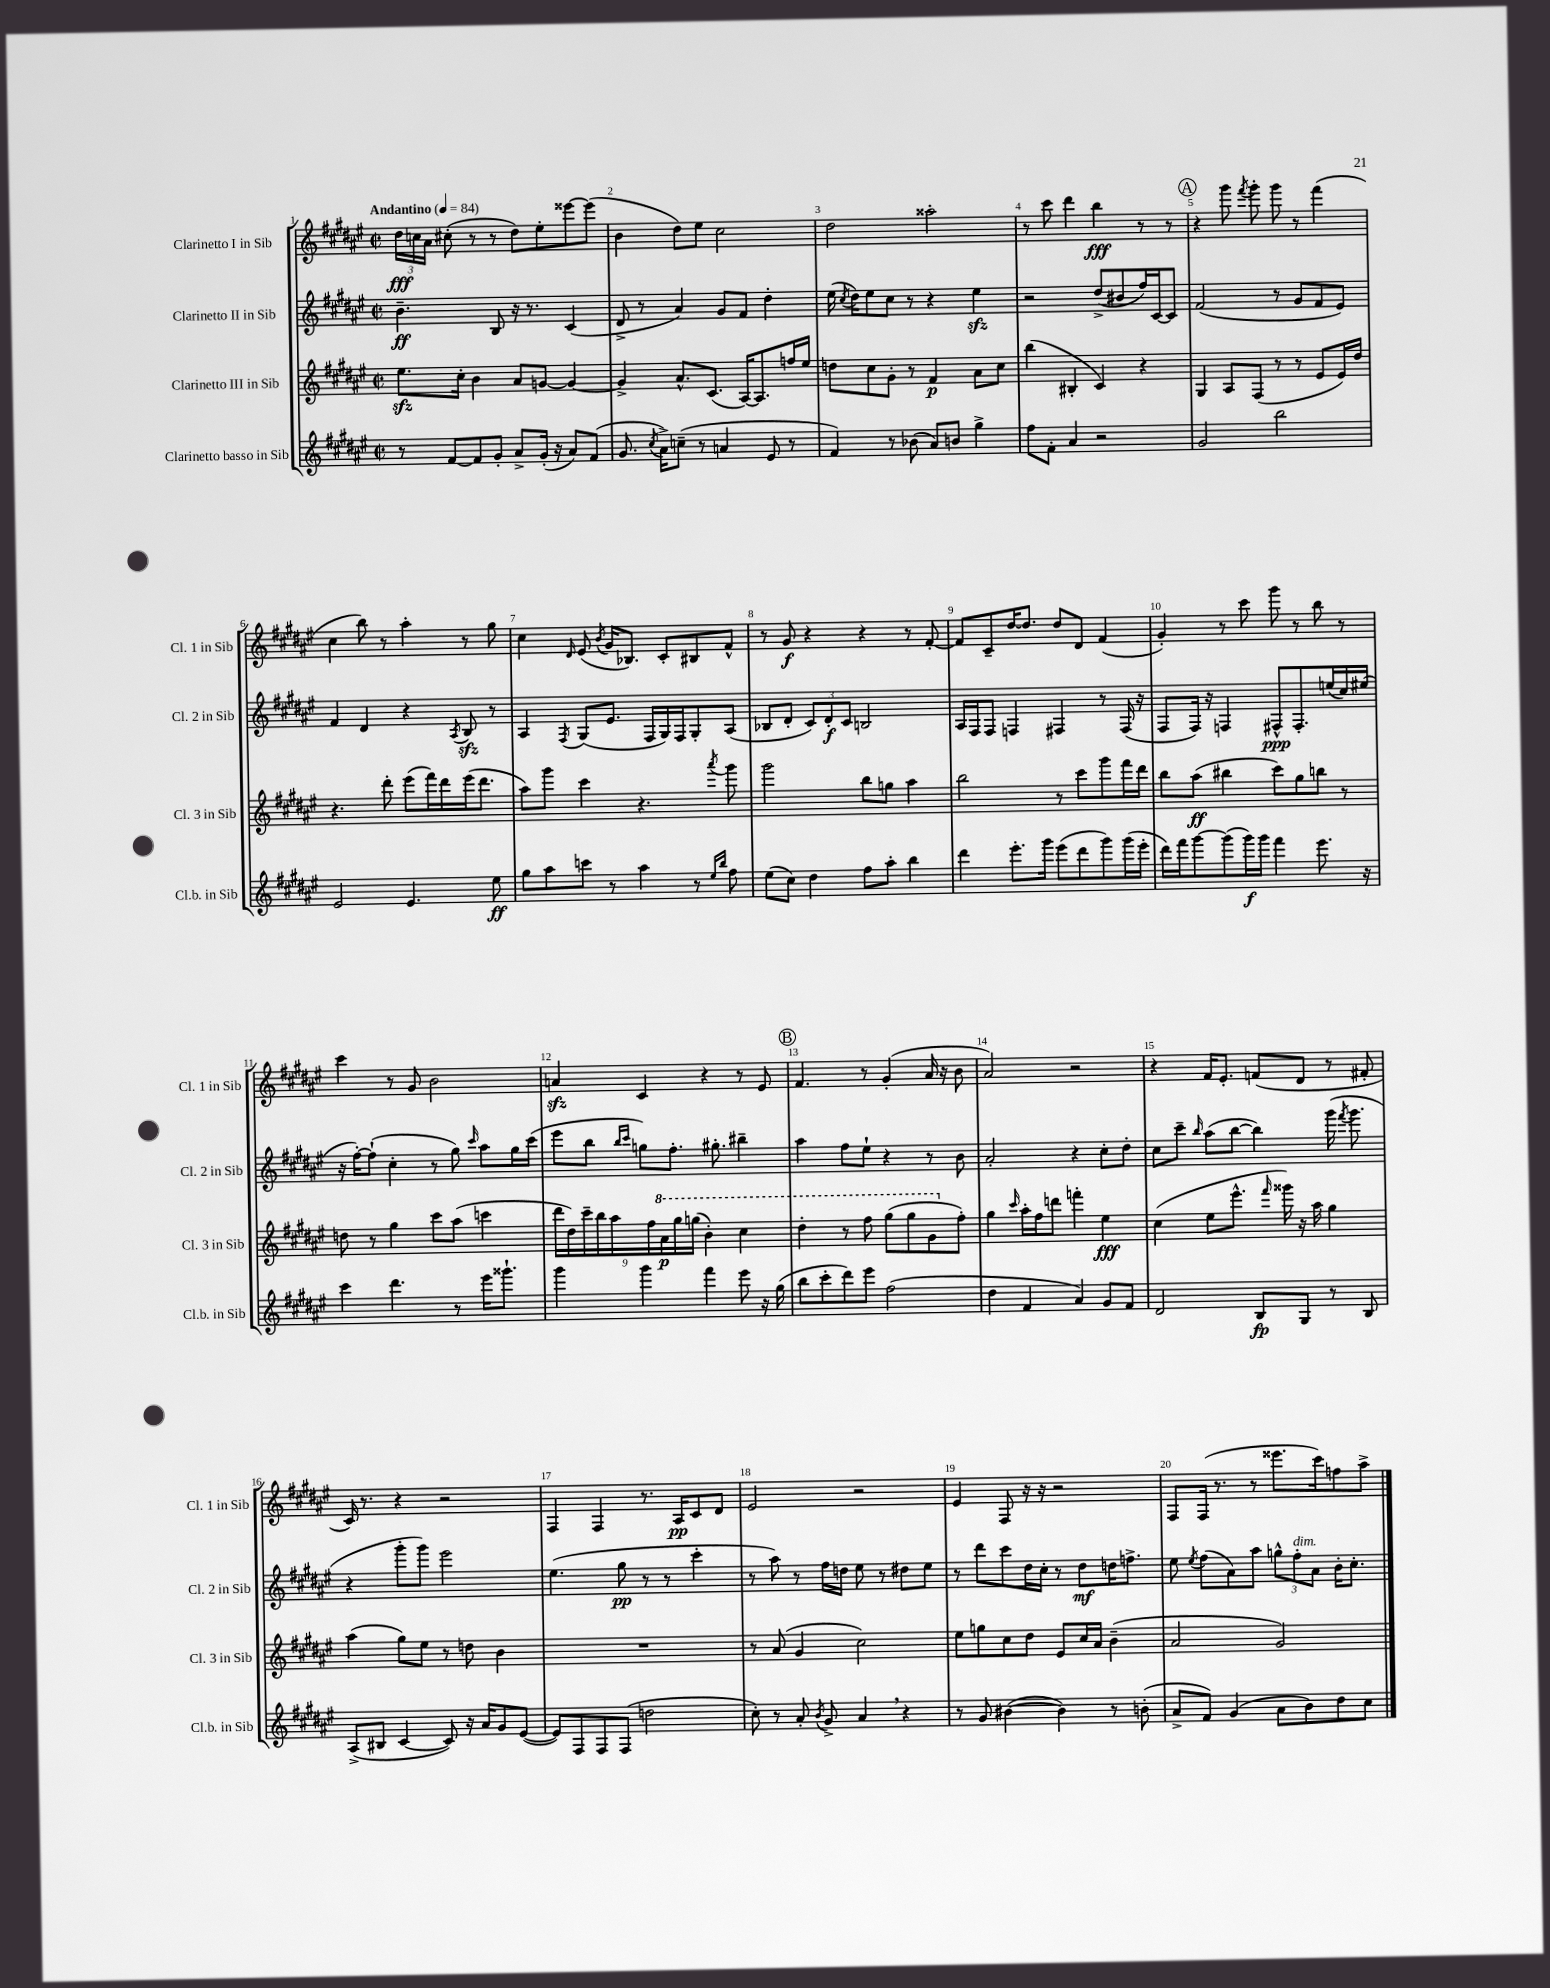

**kern	**kern	**kern	**kern
*staff4	*staff3	*staff2	*staff1
*clefG2	*clefG2	*clefG2	*clefG2
*k[f#c#g#d#a#e#]	*k[f#c#g#d#a#e#]	*k[f#c#g#d#a#e#]	*k[f#c#g#d#a#e#]
*M2/2	*M2/2	*M2/2	*M2/2
*met(c|)	*met(c|)	*met(c|)	*met(c|)
*MM84	*MM84	*MM84	*MM84
8r	8.ee#	4.b~	24dd#
.	.	.	24cc
.	.	.	24a#
[8f#	.	.	(8cc#'
.	16cc#'	.	.
8f#]	4b	.	8r
8g#'	.	8B	8r
8a#^	8a#	16r	8dd#)
.	.	8.r	.
(16g#'	[8g	.	8ee#'
16r	.	.	.
8a#)	4g_	(4c#	[8eee##
(8f#	.	.	(8eee##]
=	=	=	=
8.g#	4g^]	8d#^	4b
.	.	8r	.
8qcc#	.	.	.
16a#^)	.	.	.
(8cc~	8.a#^^	4a#)	8dd#)
8r	.	.	8ee#
.	(8.c#	.	.
4a	.	8g#	2cc#
.	[16A#)	8f#	.
.	8.A#]	.	.
8e#	.	4dd#'	.
8r	16ff	.	.
.	16ee#	.	.
=	=	=	=
4f#)	8dd	(16ee#	2dd#
.	.	8qcc#	.
.	.	16dd#)	.
.	8cc#	8ee#	.
8r	8g#'	8cc#	.
(8b-	8r	8r	.
8a#)	4f#	4r	2aa##'
8b	.	.	.
4gg#^	8a#	4ee#	.
.	8cc#	.	.
=	=	=	=
8ff#	(4bb	2r	8r
8f#'	.	.	8ccc#
4a#	4B#'	.	4ddd#
2r	4c#)	(8dd#^	4bb
.	.	8b#	.
.	4r	16ff#)	8r
.	.	[16c#	.
.	.	8c#]	8r
=	=	=	=
2g#	4G#	(2f#	4r
.	8A#	.	8ggg#
.	.	.	8qfff#
.	(8F#	.	8ggg#'
2bb	8r	8r	8ggg#
.	8r	8g#	8r
.	8e#	8f#	(4fff#
.	16e#)	8e#)	.
.	16dd#	.	.
=	=	=	=
2e#	4.r	4f#	4cc#
.	.	4d#	8bb)
.	8ddd#'	.	8r
4.e#	(8eee#	4r	4aa#'
.	16fff#)	.	.
.	16ddd#	.	.
.	.	8qA#	.
.	(16eee#	8B	8r
.	8.ddd#	.	.
8ee#	.	8r	8gg#
=	=	=	=
8gg#	8aa#)	4A#	4cc#
8aa#	8ggg#	.	.
.	.	8qF#	16qqd#
8ccc	4ccc#	(8G#	(8e#
.	.	.	8qb
8r	.	8.e#	16g#
.	.	.	8.B-)
4aa#	4.r	.	.
.	.	16F#	.
.	.	16G#)	8c#'
.	.	16F#	.
8r	.	8G#'	8B#
16qqee#	.	.	.
16qqbb	8qaaa#	.	.
8ff#	8ggg#	(8A#	8f#^^
=	=	=	=
(8ee#	2ggg#	8B-	8r
8cc#)	.	8d#'	8g#
4dd#	.	12c#)	4r
.	.	12d#'	.
.	.	12c#	.
8ff#	8bb	2B	4r
8aa#'	8gg	.	.
4bb	4aa#	.	8r
.	.	.	[8f#'
=	=	=	=
4ddd#	2bb	16A#	8f#]
.	.	16F#	.
.	.	8F#	8c#~
8.eee#'	.	4F	[16dd#
.	.	.	8.dd#]
16ggg#	.	.	.
(8eee#	8r	4F#	8dd#
8ddd#	8ccc#	.	8d#
8ggg#)	8ggg#	8r	(4f#
(16ggg#	16fff#	(16F#	.
16eee#'	16ddd#	16r	.
=	=	=	=
16ddd#)	8bb	8F#	4g#')
16fff#	.	.	.
[8ggg#	(8aa#	16F#)	.
.	.	16r	.
(8ggg#]	4bb#	4F	8r
16ggg#)	.	.	8ccc#
16ggg#	.	.	.
4fff#	8ccc#)	8F#^^	8ggg#
.	8gg#	8.F#'	8r
8.eee#	8bb	.	8bb
.	.	(16ee	.
.	8r	16cc#)	8r
16r	.	(16ee#	.
=	=	=	=
4ccc#	8dd	16r	4ccc#
.	.	[16ff#')	.
.	8r	(8ff#`]	.
4.ddd#	4gg#	4cc#'	8r
.	.	.	8g#
.	8ccc#	8r	2b
8r	(8aa#	8gg#)	.
.	.	16qqccc#	.
16eee#	4ccc	8aa#	.
8.ggg##`	.	.	.
.	.	16gg#	.
.	.	(16ccc#	.
=	=	=	=
4ggg#	18ddd#	8eee#	4a
.	18dd#)	.	.
.	18ccc#~	.	.
.	.	8bb	.
.	18bb	.	.
.	18aa#	.	.
.	.	16qqbb	.
.	.	16qqccc#	.
4ggg#	.	8gg)	4c#
.	18ff#	.	.
.	18aa#	.	.
.	.	8.ff#'	.
.	18ggg#	.	.
.	(18ggg	.	.
4fff#	4bb')	.	4r
.	.	8.gg#'	.
8eee#	4ccc#	4bb#~	8r
16r	.	.	8e#
(16gg#	.	.	.
=	=	=	=
8bb	4ddd#'	4aa#	4.f#
8ccc#'	.	.	.
8ddd#)	8r	8ff#	.
8eee#	8fff#	8ee#`	8r
(2ff#	(8ggg#	4r	(4g#'
.	8ggg#	.	.
.	8gg#	8r	16a#
.	.	.	16r
.	8ff#')	8b	8b
=	=	=	=
4dd#	4gg#	2a#'	2a#)
.	16qqccc#	.	.
4f#	16aa#'	.	.
.	16ff#	.	.
.	8ddd	.	.
4a#)	4fff'	4r	2r
8g#	4ee#	8cc#'	.
8f#	.	8dd#'	.
=	=	=	=
2d#	(4cc#	8cc#	4r
.	.	8ccc#~	.
.	.	16qqbb	.
.	8ee#	(8aa#	16f#
.	.	.	8.e#'
.	8.eee#^^	[8bb	.
8B	.	4bb])	(8f
.	16qqfff#	.	.
.	16ggg##)	.	.
8G#	16r	.	8d#
.	16aa#	.	.
8r	4gg#	(16ggg#	8r
.	.	8qfff#	.
.	.	8.ggg#	.
8B	.	.	8f#'
=	=	=	=
(8A#^	(4aa#	4r	16c#)
.	.	.	8.r
8B#	.	.	.
[4c#	8gg#)	8ggg#'	4r
.	8ee#	8ggg#)	.
8c#])	8r	2eee#	2r
16r	8dd	.	.
16a#	.	.	.
8g#	4b	.	.
([8e#	.	.	.
=	=	=	=
8e#])	1r	(4.ee#	4F#
8F#	.	.	.
8F#	.	.	4F#
(8F#	.	8gg#	.
2dd	.	8r	8.r
.	.	8r	.
.	.	.	16A#
.	.	4ccc#'	8c#
.	.	.	8d#
=	=	=	=
8cc#')	8r	8r	2e#
8r	(8a#	8aa#)	.
8a#'	4g#	8r	.
8qb	.	.	.
8g#^	.	16ff#	.
.	.	16dd	.
4a#	2cc#)	8ee#	2r
.	.	8r	.
4r	.	8dd#	.
.	.	8ee#	.
=	=	=	=
8r	8ee#	8r	4e#
8g#	8gg	8ddd#	.
([4b#	8cc#	8ccc#	8F#
.	8dd#	16dd#	16r
.	.	16cc#'	16r
4b#])	8e#	8r	2r
.	16cc#	8dd#	.
.	16a#	.	.
8r	(4b~	16dd	.
.	.	8.ff^	.
(8b'	.	.	.
=	=	=	=
8a#^	2a#	8ee#	8F#
.	.	8qee#	.
8f#)	.	(8ff#	(16F#
.	.	.	8.r
(4g#	.	8a#)	.
.	.	8aa#	8r
8a#	2g#)	12gg^^	8.eee##
.	.	12ff#'	.
8b)	.	.	.
.	.	12a#	.
.	.	.	16ccc#)
8dd#	.	16b'	8ff
.	.	8.cc#'	.
8cc#	.	.	8aa#^
==	==	==	==
*-	*-	*-	*-
